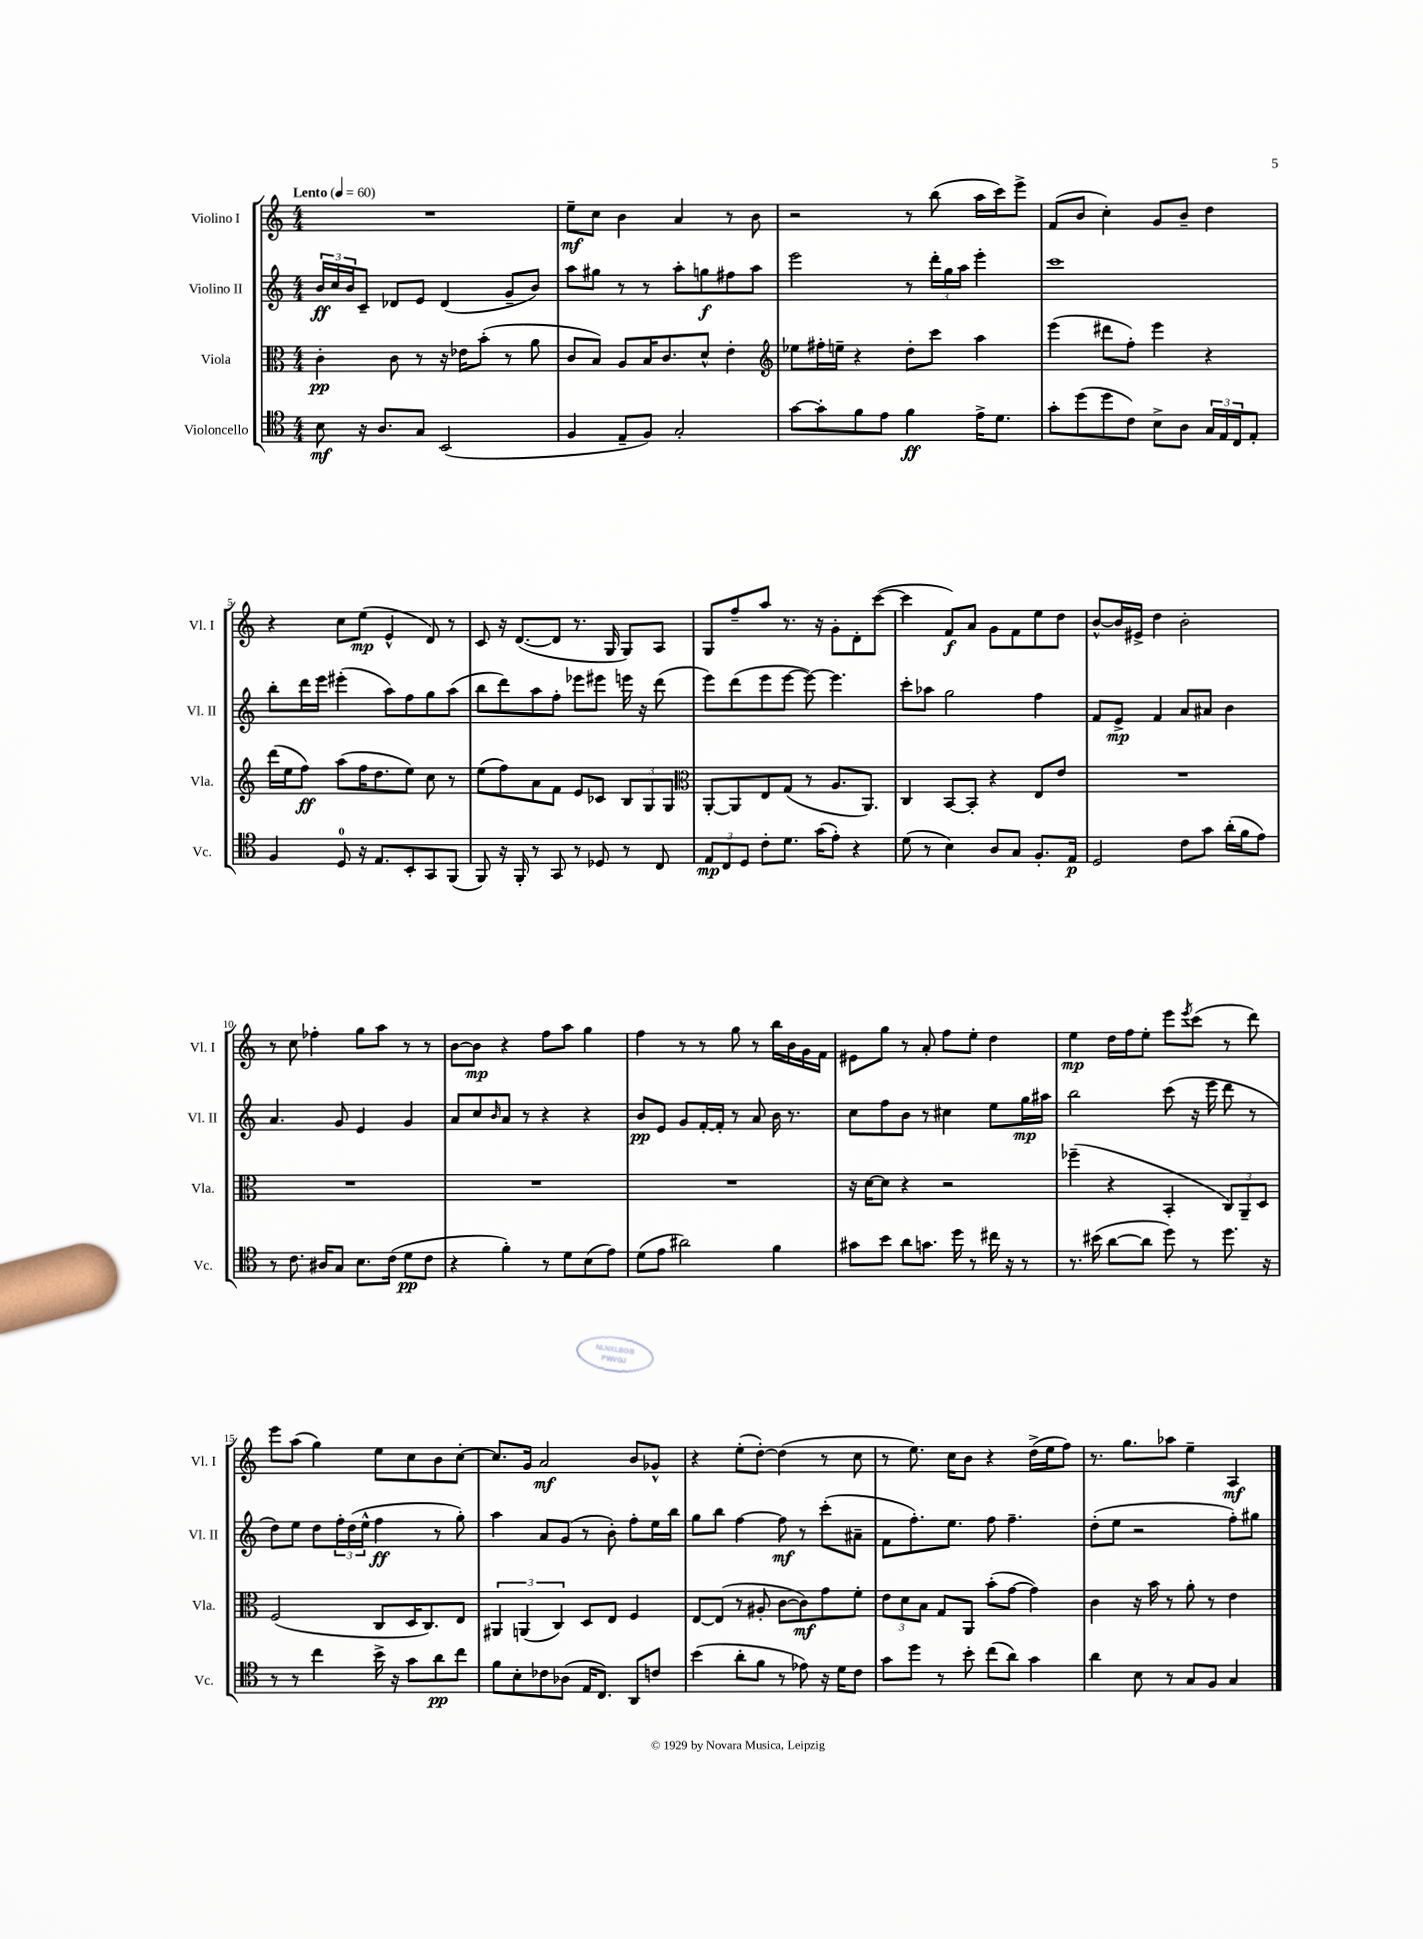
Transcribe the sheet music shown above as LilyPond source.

<<
\new StaffGroup <<
\new Staff = "s0" \with { instrumentName = "Violino I" shortInstrumentName = "Vl. I" } {
    \clef treble \key c \major \numericTimeSignature \time 4/4 \tempo "Lento" 4 = 60
    R1 |
    e''8--\mf c''8 b'4 a'4 r8 b'8 |
    r2 r8 b''8( a''16 c'''16) e'''8-> |
    f'8( b'8 c''4-.) g'8 b'8-- d''4 |
    r4 c''8 e''8\mp( e'4-^ d'8) r8 |
    c'8 r16 d'8.~( d'8 r8. g16 g8) a8 |
    g8 f''8-- a''8 r8. r16 g'8-. d'8-. c'''8~( |
    c'''4 f'8\f) a'8 g'8 f'8 e''8 d''8 |
    b'8~-^ b'16 eis'16-> d''4 b'2-. |
    r8 c''8 fes''4-. g''8 a''8 r8 r8 |
    b'8~ b'8\mp r4 f''8 a''8 g''4 |
    f''4 r8 r8 g''8 r8 b''16 b'16 g'16 f'16 |
    eis'8 g''8 r8 a'8-. f''8 e''8-. d''4 |
    e''4\mp d''16 f''16 e''8-. e'''8 \acciaccatura { e'''8 } c'''8( r8 d'''8) |
    e'''8 a''8( g''4) e''8 c''8 b'8 c''8~-. |
    c''8. g'16 a'2\mf b'8 ges'8-^ |
    r4 e''8-.( d''8~-.) d''4( r8 c''8 |
    r8 e''8.) c''16 b'8 r4 d''16->( e''16 f''8) |
    r8. g''8. aes''8 e''4-- a4\mf \bar "|." |
}
\new Staff = "s1" \with { instrumentName = "Violino II" shortInstrumentName = "Vl. II" } {
    \clef treble \key c \major \numericTimeSignature \time 4/4
    \tuplet 3/2 { b'16\ff c''16 b'16 } c'8-- des'8 e'8 des'4( g'8-- b'8) |
    a''8 gis''8 r8 r8 a''8-. g''8\f fis''8 a''8 |
    e'''2 r8 \tuplet 3/2 { d'''16-. g''16 a''16 } e'''4-. |
    c'''1 |
    b''8-. d'''16 e'''16 eis'''4-.( a''8) f''8 g''8 a''8( |
    b''8 d'''8) a''8 f''8-. ees'''8 eis'''8 e'''16 r16 d'''8( |
    e'''8) d'''8( e'''8 e'''8~ e'''8~) e'''4. |
    c'''8-. aes''8 g''2 f''4 |
    f'8 e'8->\mp f'4 a'8 ais'8 b'4 |
    a'4. g'8 e'4 g'4 |
    a'8 c''8 \grace { b'16 } a'8 r8 r4 r4 |
    b'8\pp e'8 g'8 f'16~-. f'16-. r8 a'8 b'16 r8. |
    c''8 f''8 b'8 r8 cis''4 e''8 g''16\mp ais''16 |
    b''2 c'''8( r16 e'''16 d'''8 r8 |
    d''8) e''8 d''8 \tuplet 3/2 { f''16-. d''16( e''16-^ } f''4\ff r8 g''8-.) |
    a''4 a'8 g'8( r8 b'8-.) f''8-. e''16 b''16 |
    g''8 b''8 f''4~ f''8\mf r8 c'''8-.( ais'8-- |
    f'8 f''8.-.) e''8. f''8 f''4.-- |
    d''8-.( e''8 r2 f''8-.) gis''8 \bar "|." |
}
\new Staff = "s2" \with { instrumentName = "Viola" shortInstrumentName = "Vla." } {
    \clef alto \key c \major \numericTimeSignature \time 4/4
    c'4-.\pp c'8 r8 r16 ees'16 b'8-.( r8 a'8 |
    c'8 b8) a8 b16 c'8. d'8-^ e'4-. |
    \clef treble ees''8 fis''16-. e''16-- r4 d''8-. c'''8 a''4 |
    e'''4( dis'''8 f''8-.) e'''4 r4 |
    d'''16( e''16 f''8\ff) a''8( f''16 d''8. e''8) c''8 r8 |
    e''8( f''8) a'8 f'8 e'8 ces'8 \tuplet 3/2 { b8 g8 g8 } |
    \clef alto a,8~-. a,8 e8 g8( r8 a8. a,8.) |
    c4 b,8~ b,8-. r4 e8 e'8 |
    R1 |
    R1 |
    R1 |
    R1 |
    r16 d'16~ d'8 r4 r2 |
    fes''4--( r4 b,4-. \tuplet 3/2 { c8) a,8-- d8 } |
    f2( c8 d16 c8.) e8 |
    \tuplet 3/2 { ais,4 a,4( c4) } d8 e8 f4 |
    e8~ e8( r8 ais8-. c'8~ c'8\mf) g'8 f'8-. |
    \tuplet 3/2 { e'8 d'8 b8 } g8 a,8 b'8-.( g'8~ g'4) |
    c'4 r16 b'16 r8 a'8-. r8 e'4 \bar "|." |
}
\new Staff = "s3" \with { instrumentName = "Violoncello" shortInstrumentName = "Vc." } {
    \clef tenor \key c \major \numericTimeSignature \time 4/4
    b8\mf r16 a8. g8 b,2( |
    f4 e8-- f8) g2-. |
    g'8~ g'8-. f'8 e'8 f'4\ff e'16-> d'8. |
    g'8-. d''8( d''8 c'8) b8-> a8 \tuplet 3/2 { g16 e16 c16 } e8-. |
    f4 d8-0 r16 e8. b,8-. g,8 f,8( |
    f,8) r16 f,16-. r8 g,8 r8 des8 r8 c8 |
    \tuplet 3/2 { e8\mp c8 d8 } c'8-. d'8. g'16( e'8-.) r4 |
    d'8( r8 b4) a8 g8 f8.-. e16\p |
    d2 c'8 g'8 a'16-.( f'16 e'8) |
    r8 c'8. ais16 g8 b8. c'16( d'8\pp c'8 |
    r4 f'4-.) r8 d'8 b8( e'8) |
    d'8( e'8 ais'2) f'4 |
    gis'8 b'8 a'8 g'8. d''16 r8 cis''16 r16 r8 |
    r8. bis'16( a'8~ a'8 d''8) r8 d''8. r16 |
    r8 r8 c''4 b'16-> r16 g'8 a'8\pp c''8 |
    f'8 b8-. ces'8 aes8( e16 c8.) a,8 c'8 |
    b'4( a'8-. f'8 r8 ees'8) r16 d'16 c'8 |
    g'8 d''8 r8 b'8-. c''8( a'8) g'4 |
    a'4 b8 r8 g8 f8 g4 \bar "|." |
}
>>
>>
